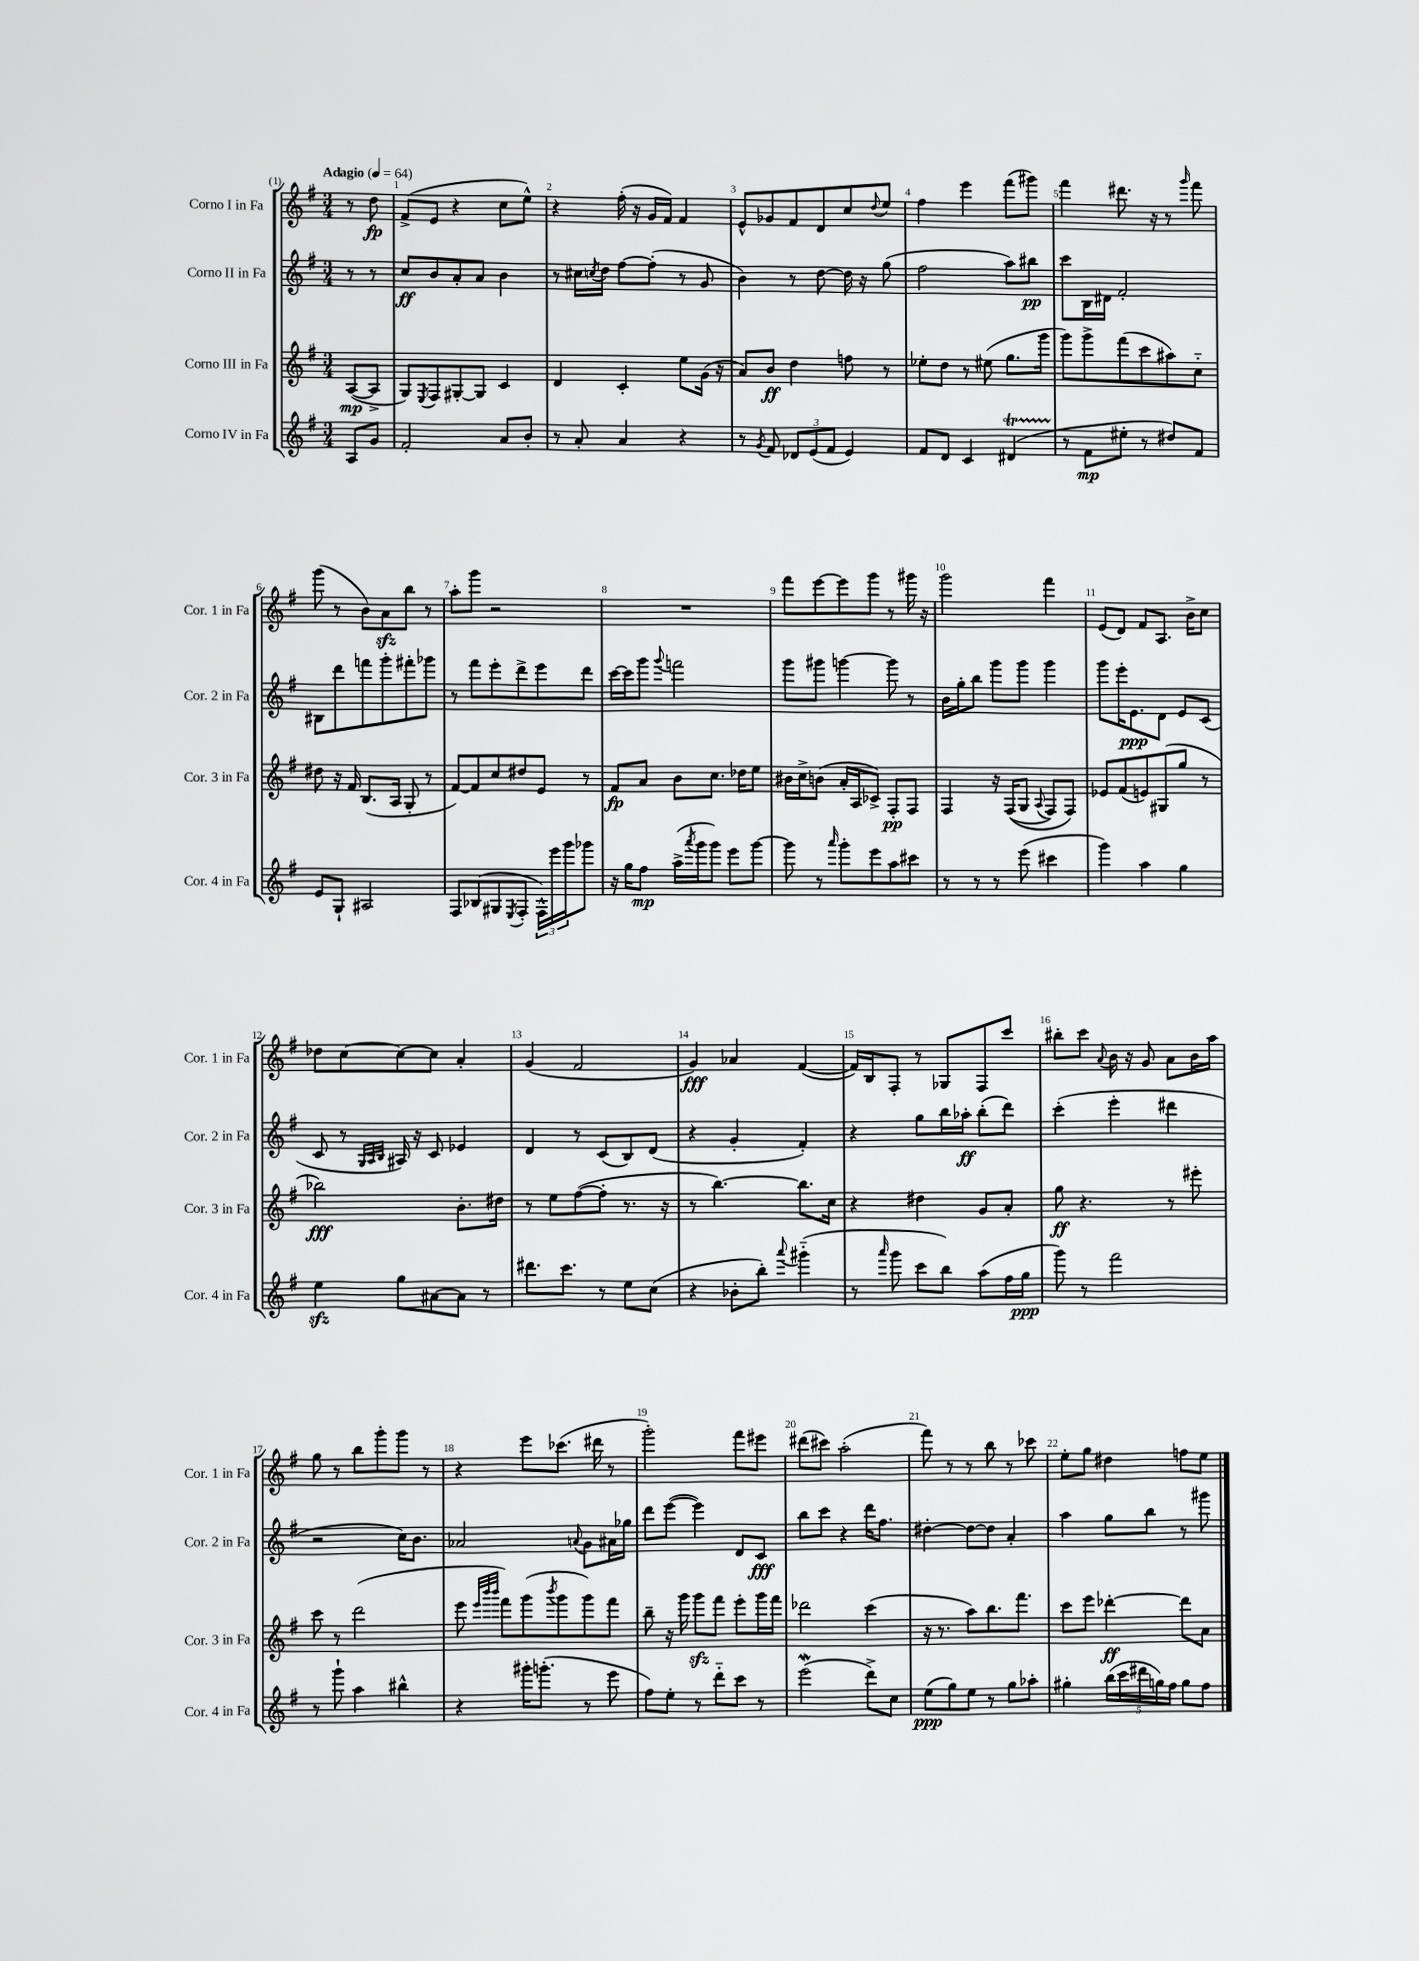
<<
\new StaffGroup <<
\new Staff = "s0" \with { instrumentName = "Corno I in Fa" shortInstrumentName = "Cor. 1 in Fa" } {
    \clef treble \key g \major \numericTimeSignature \time 3/4 \partial 4 \tempo "Adagio" 4 = 64
    r8 d''8\fp |
    fis'8->( e'8 r4 c''8 e''8-^) |
    r4 fis''16-.( r16 g'16 fis'16) fis'4 |
    e'8-^ ges'8 fis'8 d'8 c''8 \appoggiatura { d''8 } e''8 |
    fis''4 e'''4 fis'''8( gis'''8) |
    fis'''4 dis'''8. r16 r8 \grace { g'''16 } fis'''8 |
    g'''8( r8 b'8) a'8\sfz b''8 r8 |
    a''8-. g'''8 r2 |
    R2. |
    fis'''8 e'''8~ e'''8 g'''8 r8 gis'''16 r16 |
    g'''2 fis'''4 |
    e'8( d'8) fis'8 a8. b'16-> c''8 |
    des''8 c''8~ c''8~ c''8 a'4-. |
    g'4( fis'2 |
    g'4\fff) aes'4 fis'4~( |
    fis'16) b16 fis8-. r8 ges8 fis8 c'''8 |
    bis''8-. c'''8 \appoggiatura { a'8 } b'16 r16 g'8 a'8 b'16 a''16 |
    g''8 r8 b''8 g'''8-. g'''8 r8 |
    r4 e'''8 ces'''8.( dis'''16 r8 |
    g'''2-.) fis'''8 eis'''8 |
    dis'''8( cis'''8) a''2-.( |
    fis'''8) r8 r8 b''8 r8 ces'''8 |
    e''8-. g''8 dis''4 f''8 e''8 \bar "|." |
}
\new Staff = "s1" \with { instrumentName = "Corno II in Fa" shortInstrumentName = "Cor. 2 in Fa" } {
    \clef treble \key g \major \numericTimeSignature \time 3/4 \partial 4
    r8 r8 |
    c''8\ff b'8 a'8-. a'8 b'4 |
    r8 cis''16 \acciaccatura { c''8 } d''16 fis''8~ fis''8-.( r8 g'8 |
    b'4) r8 d''8~ d''16 r16 g''8( |
    fis''2 a''8) bis''8\pp |
    c'''8 b16 dis'16 fis'2-. |
    bis8 d'''8 f'''8 g'''8-. fis'''8-. ges'''8 |
    r8 fis'''8 e'''8-. d'''8-> e'''8 d'''8 |
    c'''16~ c'''16 g'''8 \appoggiatura { g'''8 } f'''2 |
    g'''8 gis'''8 g'''4~ g'''8 r8 |
    b'16 g''16-. b''8 g'''8 g'''8 g'''4 |
    g'''8 e'''16-. e'8.\ppp d'8 e'8 c'8( |
    c'8 r8 \grace { g32 a32 b32 } ais16) r16 c'8 ees'4 |
    d'4 r8 c'8( b8) d'8( |
    r4 g'4-. fis'4-.) |
    r4 g''8 b''16 aes''16-.\ff b''8-.( d'''8) |
    c'''4-.( e'''4-. dis'''4 |
    r2 c''16) b'8. |
    aes'2 \appoggiatura { a'8 } g'8 ais'16 ges''16 |
    d'''8 e'''8~( e'''4) d'8 c'8\fff |
    b''8 c'''8 r4 d'''16 fis''8. |
    dis''4~-. dis''8~ dis''8 a'4-. |
    a''4 g''8 b''8 r8 gis'''8 \bar "|." |
}
\new Staff = "s2" \with { instrumentName = "Corno III in Fa" shortInstrumentName = "Cor. 3 in Fa" } {
    \clef treble \key g \major \numericTimeSignature \time 3/4 \partial 4
    a8~\mp( a8-> |
    g8) \acciaccatura { e8 } fis8 gis8~-. gis8 c'4 |
    d'4 c'4-. e''8 g'16( r16 |
    a'8) b'8\ff d''4 f''8 r8 |
    ees''8-. d''8 r8 eis''8( g''8. g'''16 |
    g'''8) g'''8-> fis'''8( c'''8 ais''8) c''8-_ |
    dis''8 r16 fis'16 b8.( a16 g8-. r8 |
    fis'8~) fis'8 c''8 dis''8 e'8 r8 |
    fis'8\fp a'8 b'8 c''8. des''16 e''8 |
    bis'16 c''16-> b'8( a'16-. a16 ces'8->) fis8-.\pp fis8 |
    fis4 r16 fis16(\( g8 \appoggiatura { a8 } fis8) fis8\) |
    ees'8 fis'8( e'8) gis8( g''8 r8 |
    bes''2\fff) b'8.-. dis''16 |
    r8 e''8 fis''8~( fis''8-. r8. r16 |
    r8 b''4.~) b''8. c''16 |
    r4 dis''4 g'8 a'8-. |
    g''8\ff r4. r8 eis'''8-. |
    c'''8 r8 d'''2( |
    e'''8 \grace { e'''32 b'''32 b'''32 } fis'''8) g'''8( \acciaccatura { b'''8 } g'''8 g'''8) fis'''8 |
    b''8-- r16 g'''16 g'''8\sfz fis'''8 e'''8-. g'''16 fis'''16 |
    des'''2 c'''4( |
    r16 r8. a''8) b''8. fis'''8. |
    c'''8 e'''8 des'''4~-.\ff des'''8 a'8 \bar "|." |
}
\new Staff = "s3" \with { instrumentName = "Corno IV in Fa" shortInstrumentName = "Cor. 4 in Fa" } {
    \clef treble \key g \major \numericTimeSignature \time 3/4 \partial 4
    a8 g'8 |
    fis'2-. a'8 b'8-. |
    r8 a'8-. a'4 r4 |
    r8 \acciaccatura { g'8 } fis'8 \tuplet 3/2 { des'8 e'8( fis'8 } e'4) |
    fis'8 d'8 c'4 dis'4\startTrillSpan( |
    r8\stopTrillSpan fis'8\mp eis''8-. r8 dis''8) fis'8 |
    e'8 g8-! ais2 |
    fis8 bes8( gis8 \acciaccatura { e8 } fis8-. \tuplet 3/2 { fis16-^) e'''16 g'''16 } ges'''8 |
    r16 g''16 fis''8\mp a''16->( \acciaccatura { a'''8 } g'''16 g'''8) e'''8 g'''8~ |
    g'''8 r8 \grace { a'''16 } g'''8-. e'''8 a''8 cis'''8 |
    r8 r8 r8 e'''8( cis'''4 |
    g'''4) a''4 g''4 |
    e''4\sfz g''8 ais'8~ ais'8 r8 |
    dis'''8. c'''8. r8 e''8 c''8( |
    r4 bes'8-. b''8-.) \appoggiatura { a'''8 } gis'''4-_( |
    r8 \grace { a'''16 } g'''8 c'''8 b''8) a''8( fis''16 g''16\ppp |
    g'''8) r8 fis'''2 |
    r8 g'''8-! a''4 bis''4-^ |
    r4 gis'''16-. g'''8.-.( r8 e'''8 |
    fis''8) e''8-. r8 d'''8-_ c'''8 r8 |
    e'''2\mordent( d'''8->) c''8 |
    e''8\ppp( g''8) e''8 r8 g''8 aes''8-. |
    gis''4-. \tuplet 5/4 { b''16( c'''16 dis'''16 g''16) fis''16 } g''8 fis''8 \bar "|." |
}
>>
>>
\layout { \context { \Score \override BarNumber.break-visibility = ##(#f #t #t) barNumberVisibility = #all-bar-numbers-visible } }
